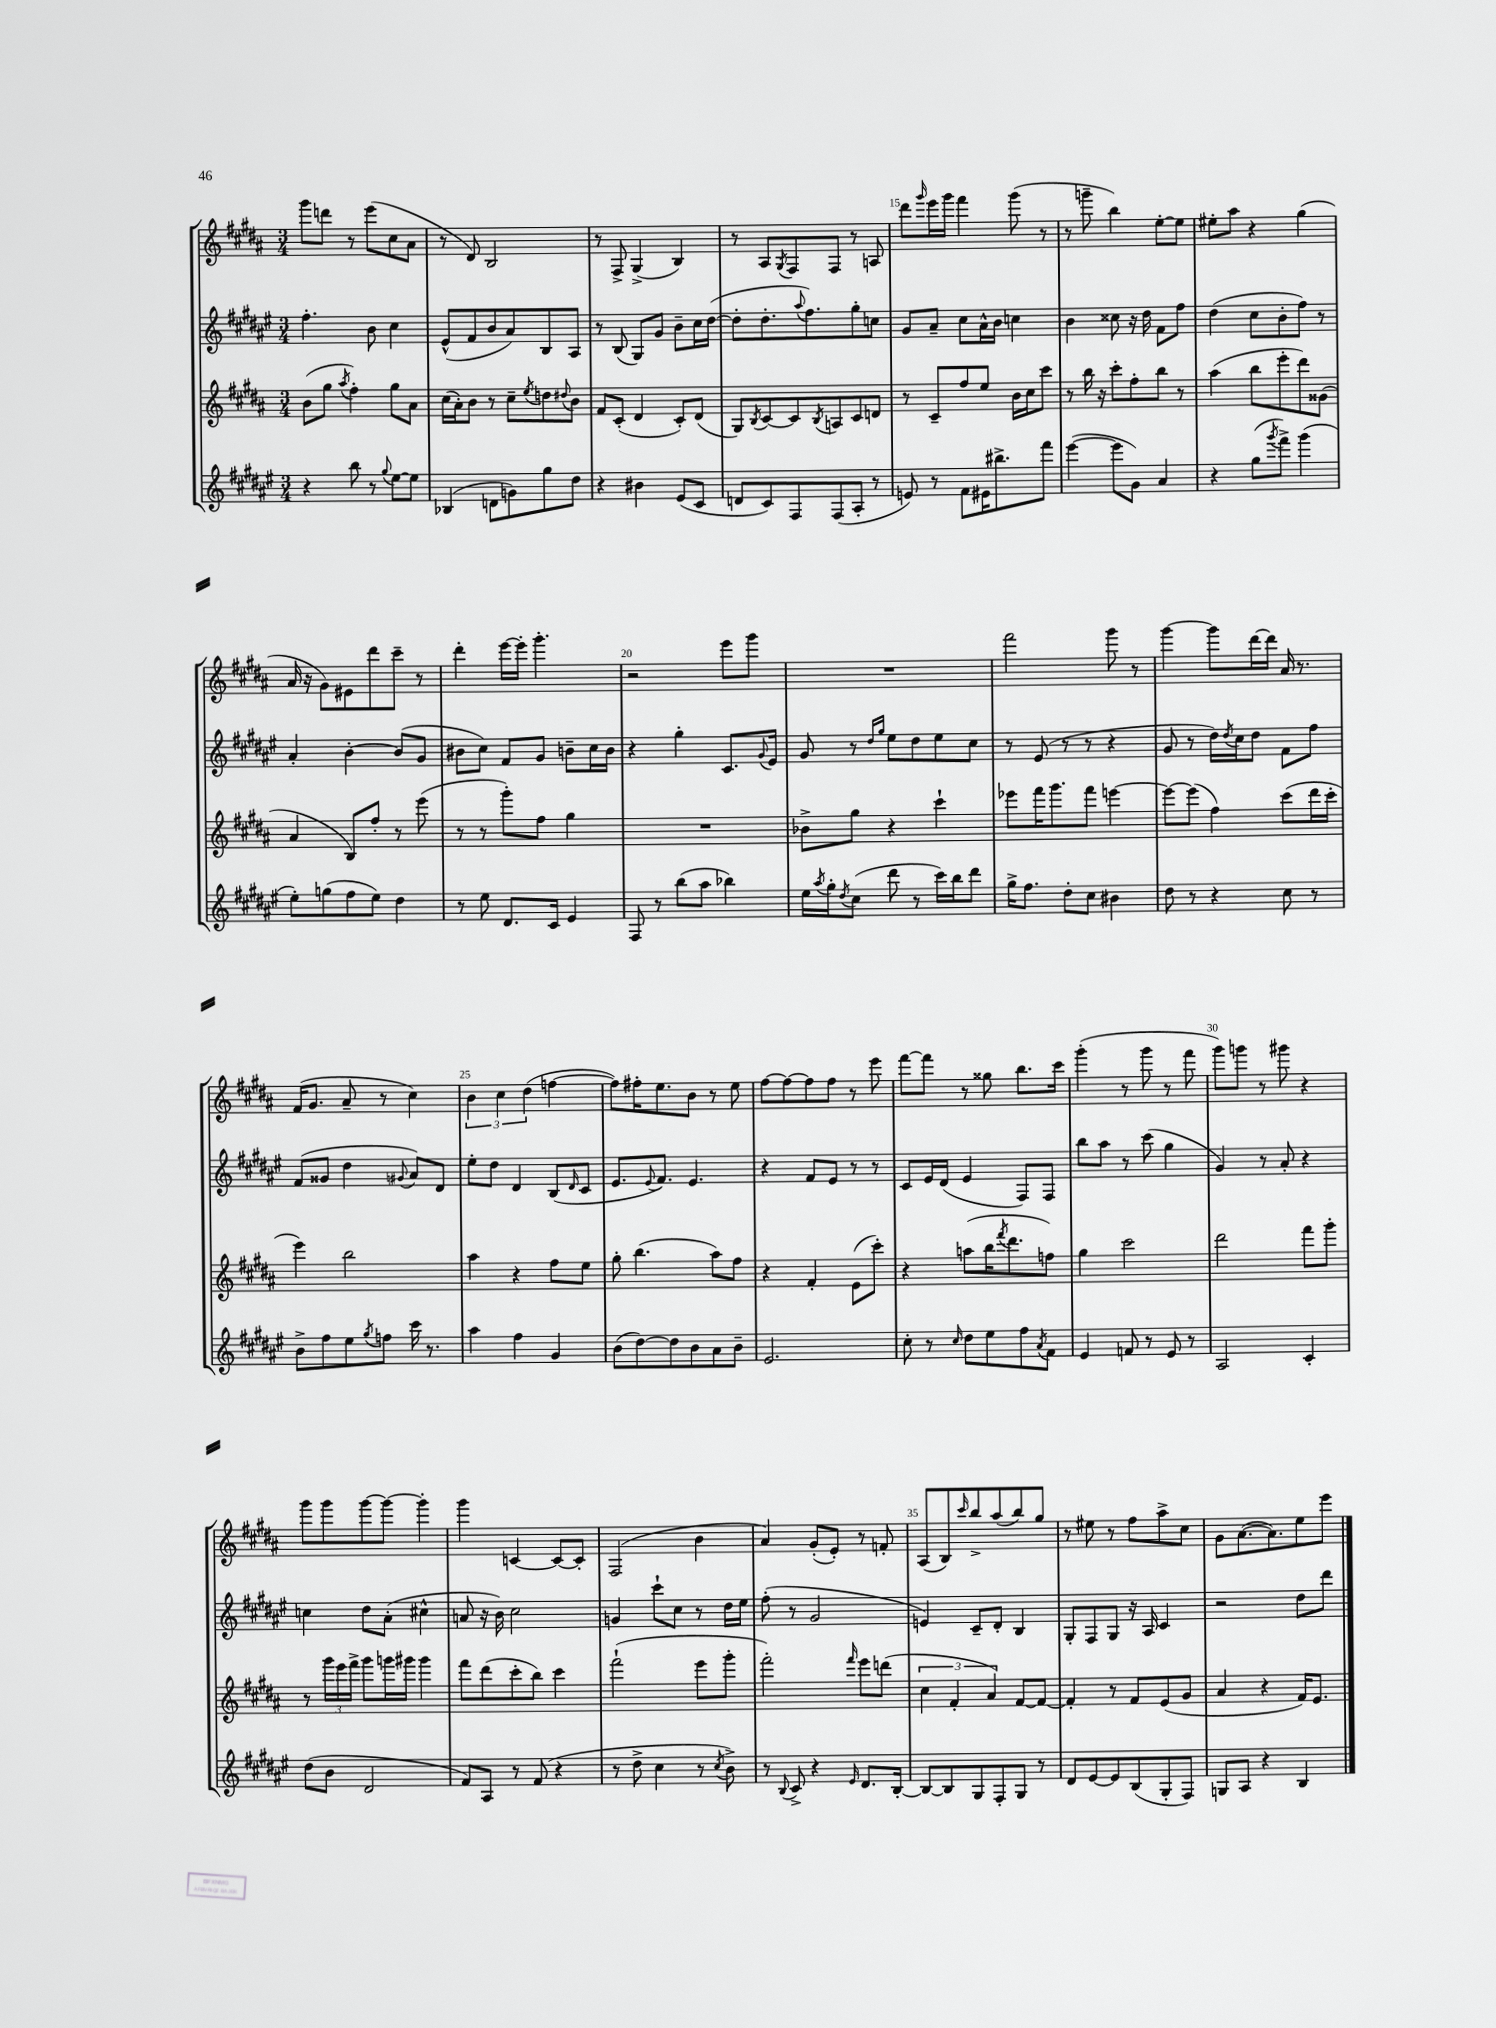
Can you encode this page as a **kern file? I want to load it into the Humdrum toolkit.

**kern	**kern	**kern	**kern
*staff4	*staff3	*staff2	*staff1
*clefG2	*clefG2	*clefG2	*clefG2
*k[f#c#g#d#a#e#]	*k[f#c#g#d#a#]	*k[f#c#g#d#a#e#]	*k[f#c#g#d#a#]
*M3/4	*M3/4	*M3/4	*M3/4
4r	(8b\L	4.ff#'\	8ggg#\L
.	8gg#\J	.	8ddd\J
.	8qaa#/	.	.
8bb\	4ff#'\)	.	8r
8r	.	8b\	(8eee\L
8qqgg#/	.	.	.
[8ee#\L	8gg#\L	4cc#\	8cc#\
8ee#\]J	8a#\J	.	8a#\J
=	=	=	=
(4B-/	(16cc#\LL	(8e#^^/L	8r
.	16a#'\J)	.	.
.	8b\J	8f#/	8d#/)
8d\L	8r	8b/	2B/
8g\)	8cc#~\L	8a#/)	.
.	8qee/	.	.
8gg#\	8dd\	8B/	.
.	8qqdd#/	.	.
8dd#\J	8b\J	8A#/J	.
=	=	=	=
4r	8f#/L	8r	8r
.	(8c#'/J	(8B/	8F#^/
4b#\	4d#/	8G#/L)	(4G#^/
.	.	8g#/J	.
(8e#/L	8c#'/L)	8b~\L	4B/)
8c#/J	(8d#/J	16cc#\L	.
.	.	([16dd#\JJ	.
=	=	=	=
8d/L	8G#/L)	8dd#'\]L	8r
.	8qB/	.	.
8c#/)	[8c#/	8.dd#'\	8A#/L
.	.	.	8qG#/
8F#/	8c#/]	.	8F#/
.	.	8qqaa#/	.
.	.	8.ff#\)	.
.	8qB/	.	.
(8F#/	8A/	.	8F#/J
8A#'/J	8c#/	8gg#'\	8r
8r	8d/J	8cc\J	8A/
=	=	=	=
8e/)	8r	8g#/L	8ddd#\L
.	.	.	16qqggg#/
8r	8c#~/L	8a#~/J	16eee\L
.	.	.	16ggg#\JJ
8f#\L	8ff#/	8cc#\L	4fff#\
16e#\K	8ee/J	16a#^^\L	.
8.bb#^\	.	16b\JJ	.
.	16b\LL	4cc\	(8ggg#\
.	16cc#\J	.	.
8fff#\J	8ccc#\J	.	8r
=	=	=	=
([4eee#\	8r	4b\	8r
.	16bb\	.	8ggg~\
.	16r	.	.
8eee#\]L	8ccc#'\L	8cc##\	4bb\)
8g#\J)	8ff#'\	16r	.
.	.	16dd#\	.
4a#/	8bb\J	8f#\L	[8ee'\L
.	8r	8ff#\J	8ee\]J
=	=	=	=
4r	(4aa#\	(4dd#\	8ee#'\L
.	.	.	8aa#\J
(8gg#\L	8bb\L	8cc#\L	4r
8qggg#/	.	.	.
8fff#^\J)	8eee'\	8b'\	.
(4ggg#\	8ddd#\)	8ff#\J)	(4gg#\
.	(8g##\J	8r	.
=	=	=	=
8ee#'\L)	4a#/	4a#'/	16a#/
.	.	.	16r
(8gg\	.	.	8g#\L)
8ff#\	8B/L)	[4b'\	8e#\
8ee#\J)	8ff#'/J	.	8ddd#\
4dd#\	8r	(8b/]L	8ccc#~\J
.	(8eee\	8g#/J	8r
=	=	=	=
8r	8r	8b#\L	4ddd#'\
8ee#\	8r	8cc#\J)	.
8.d#/L	8ggg#'\L)	8f#/L	[16eee\LL
.	.	.	16eee'\]JJ
.	8ff#\J	8g#/J	4.ggg#'\
16c#/Jk	.	.	.
4e#/	4gg#\	8b~\L	.
.	.	16cc#\L	.
.	.	16b\JJ	.
=	=	=	=
8F#/	2.r	4r	2r
8r	.	.	.
(8bb\L	.	4gg#'\	.
8aa#\J	.	.	.
4bb-\)	.	8.c#/L	8eee\L
.	.	.	8ggg#\J
.	.	8qqg#/	.
.	.	16e#/Jk	.
=	=	=	=
16ee#\LL	8b-^\L	8g#/	2.r
8qaa#/	.	.	.
16gg#'\J	.	.	.
8qdd#/	.	.	.
(8cc#\J	8gg#\J	8r	.
.	.	16qqdd#/LL	.
.	.	16qqgg#/JJ	.
8ddd#\	4r	8ee#\L	.
8r	.	8dd#\	.
16ccc#\LL)	4ccc#`\	8ee#\	.
16bb\J	.	.	.
8ddd#\J	.	8cc#\J	.
=	=	=	=
16gg#^\LK	8eee-\L	8r	2fff#\
8.ff#\J	.	.	.
.	16fff#\K	(8e#/	.
.	8.ggg#\	.	.
8dd#'\L	.	8r	.
8cc#\J	8fff#\J	8r	.
4b#\	[4eee\	4r	8ggg#\
.	.	.	8r
=	=	=	=
8dd#\	8eee\_L	8g#/	[4ggg#\
8r	(8eee\]J	8r	.
4r	4ff#\)	16dd#\LL)	8ggg#\]L
.	.	8qdd#/	.
.	.	16cc#\J	.
.	.	8dd#\J	[16ddd#\L
.	.	.	16ddd#\]JJ
8cc#\	(8ccc#\L	8f#\L	16a#/
.	.	.	8.r
8r	16ddd#\L	8ff#\J	.
.	16ccc#'\JJ	.	.
=	=	=	=
8b^\L	4eee\)	(8f#/L	(16f#/LK
.	.	.	8.g#/J
8ff#\	.	8g##/J	.
8ee#\	2bb\	4dd#\	8a#~/
8qgg#/	.	.	.
8ff\J	.	.	8r
.	.	8qqg#/	.
16ccc#\	.	8a#/L)	4cc#\)
8.r	.	.	.
.	.	8d#/J	.
=	=	=	=
4aa#\	4aa#\	8ee#'\L	6b\
.	.	8dd#\J	.
.	.	.	6cc#\
4ff#\	4r	4d#/	.
.	.	.	(6dd#\
4g#/	8ff#\L	(8B/L	[4ff\
.	.	16qqd#/	.
.	8ee\J	8c#/J	.
=	=	=	=
(8b\L	8gg#'\	8.e#/L	8ff\]L)
[8dd#\)	(4.bb\	.	16ff#'\K
.	.	8qqe#/	.
.	.	8.f#/J)	8.ee\
8dd#\]	.	.	.
8b\	.	4.e#/	8b\J
8a#\	8aa#\L)	.	8r
8b~\J	8ff#\J	.	8ee\
=	=	=	=
2.e#/	4r	4r	[8ff#\L
.	.	.	8ff#\_
.	4f#'/	8f#/L	8ff#\]
.	.	8e#/J	8ff#\J
.	(8e\L	8r	8r
.	8ccc#'\J)	8r	8eee\
=	=	=	=
8cc#'\	4r	8c#/L	[8fff#\L
8r	.	16e#/L	8fff#\]J
.	.	(16d#/JJ	.
16qqcc#/	.	.	.
8dd#\L	(8aa\L	4e#/	8r
8ee#\	16bb\K	.	8gg##\
.	8qfff#/	.	.
.	8.ddd#\	.	.
8ff#\	.	8F#/L)	8.bb\L
8qa#/	.	.	.
8f#\J	8ff\J)	8F#/J	.
.	.	.	16ccc#\Jk
=	=	=	=
4e#/	4gg#\	8bb\L	(4ggg#'\
.	.	8aa#\J	.
8f/	2ccc#\	8r	8r
8r	.	(8ccc#\	8ggg#\
8e#/	.	4gg#\	8r
8r	.	.	8fff#\
=	=	=	=
2A#/	2ddd#\	4g#/)	8ggg#\L)
.	.	.	8ggg\J
.	.	8r	8r
.	.	8a#'/	8ggg#\
4c#'/	8fff#\L	4r	4r
.	8ggg#'\J	.	.
=	=	=	=
(8dd#\L	8r	4cc\	8ggg#\L
8b\J	24ggg#\LL	.	8ggg#\
.	24eee\	.	.
.	24fff#^\JJ	.	.
2d#/	8ggg#\L	8dd#\L	[8ggg#\
.	16ggg\L	(8a#'\J	8ggg#\_J
.	16ggg#\JJ	.	.
.	4ggg#\	4cc#^^\	4ggg#'\]
=	=	=	=
8f#/L)	8fff#\L	8a/	4ggg#\
8A#/J	(8ddd#\	16r	.
.	.	16b\)	.
8r	8ccc#'\	2cc#\	[4c/
(8f#/	8bb\J)	.	.
4r	4ccc#\	.	8c/_L
.	.	.	8c'/]J
=	=	=	=
8r	(2fff#`\	4g/	(2F#/
8dd#^\	.	.	.
4cc#\	.	8ccc#`\L	.
.	.	8cc#\J	.
8r	8eee\L	8r	4b\
8qcc#/	.	.	.
8b^\)	8ggg#'\J	16dd#\LL	.
.	.	16ee#\JJ	.
=	=	=	=
8r	2fff#'\)	(8ff#'\	4a#/)
8qqB/	.	.	.
8c#^/	.	8r	.
4r	.	2g#/	(8g#'/L
.	.	.	8e'/J)
16qqe#/	16qqfff#/	.	.
8.d#/L	8eee\L	.	8r
.	(8ddd\J	.	8f'/
[16B'/Jk	.	.	.
=	=	=	=
8B/_L	6cc#\	4e/)	(8A#/L
8B/]	.	.	8B/)
.	6f#'/	.	.
.	.	.	16qqccc#/
8G#/	.	8c#~/L	8bb^/
.	6a#/)	.	.
8F#'/	.	8d#'/J	(8aa#/
8G#/J	[8f#/L	4B/	8bb/)
8r	8f#/_J	.	8gg#/J
=	=	=	=
8d#/L	4f#'/]	8G#'/L	8r
[8e#/	.	8F#/	8ee#\
8e#/]	8r	8G#/J	8r
(8B/	8f#/L	16r	8ff#\L
.	.	16A#/	.
8G#'/	(8e/	4c#/	8aa#^\
8F#/J)	8g#/J	.	8cc#\J
=	=	=	=
8G/L	4a#/	2r	8g#\L
8A#/J	.	.	([8.a#\
4r	4r	.	.
.	.	.	8.a#\])
4B/	16f#/LK)	8dd#\L	8ee\
.	8.e/J	.	.
.	.	8ddd#\J	8eee\J
==	==	==	==
*-	*-	*-	*-
